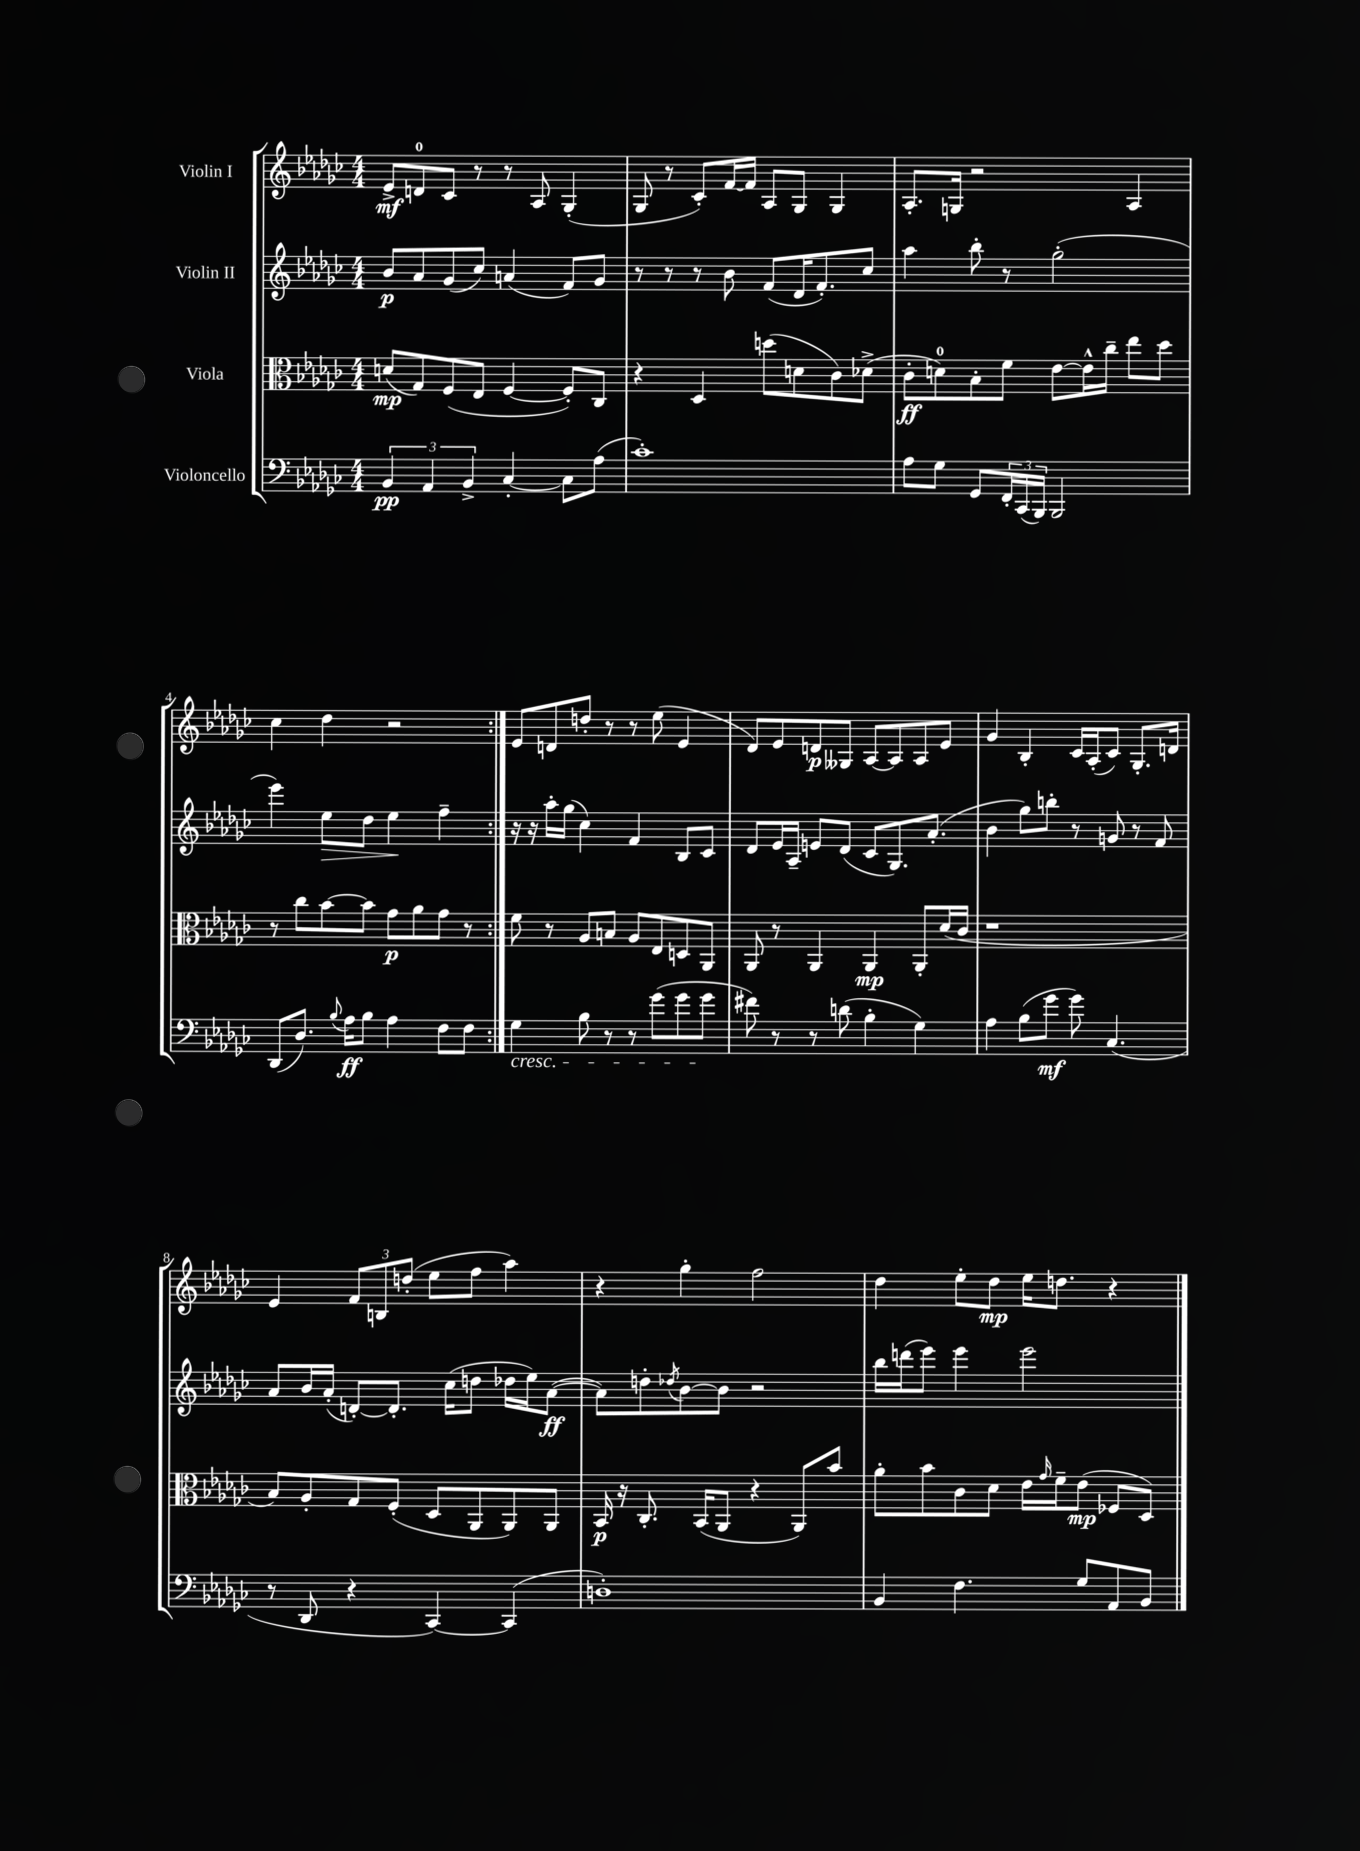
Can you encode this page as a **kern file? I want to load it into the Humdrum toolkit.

**kern	**dynam	**kern	**dynam	**kern	**dynam	**kern	**dynam
*part4	*part4	*part3	*part3	*part2	*part2	*part1	*part1
*staff4	*staff4	*staff3	*staff3	*staff2	*staff2	*staff1	*staff1
*I"Violoncello	*	*I"Viola	*	*I"Violin II	*	*I"Violin I	*
*clefF4	*	*clefC3	*	*clefG2	*	*clefG2	*
*k[b-e-a-d-g-c-]	*	*k[b-e-a-d-g-c-]	*	*k[b-e-a-d-g-c-]	*	*k[b-e-a-d-g-c-]	*
*M4/4	*	*M4/4	*	*M4/4	*	*M4/4	*
=1	=1	=1	=1	=1	=1	=1	=1
6BB-/	pp	(8dn/L	mp	8b-/L	p	8e-^/L	mf
.	.	8G-/)	.	8a-/	.	8dn/	.
6AA-/	.	.	.	.	.	.	.
.	.	(8F/	.	(8g-/	.	8c-/J	.
6BB-^/	.	.	.	.	.	.	.
.	.	8E-/J	.	8cc-/J)	.	8r	.
[4C-'/	.	[4F/	.	(4an/	.	8r	.
.	.	.	.	.	.	8A-/	.
8C-\L]	.	8F'/L])	.	8f/L)	.	(4G-'/	.
(8A-\J	.	8C-/J	.	8g-/J	.	.	.
=2	=2	=2	=2	=2	=2	=2	=2
1c-')	.	4r	.	8r	.	8G-/	.
.	.	.	.	8r	.	8r	.
.	.	4D-/	.	8r	.	8c-'/L)	.
.	.	.	.	8b-\	.	[16f/L	.
.	.	.	.	.	.	16f/JJ]	.
.	.	(8ddn\L	.	(8f/L	.	8A-/L	.
.	.	8dn\	.	16d-/K	.	8G-/J	.
.	.	.	.	8.f'/)	.	.	.
.	.	8c-\)	.	.	.	4G-/	.
.	.	(8d-X^\J	.	8cc-/J	.	.	.
=3	=3	=3	=3	=3	=3	=3	=3
8A-\L	.	8c-'\L	ff	4aa-\	.	8.A-'/L	.
8G-\J	.	8dn\)	.	.	.	.	.
.	.	.	.	.	.	16Gn/Jk	.
8GG-/L	.	8B-'\	.	8bb-'\	.	2r	.
24FF'/L	.	8f\J	.	8r	.	.	.
(24CC-/	.	.	.	.	.	.	.
24BBB-/JJ)	.	.	.	.	.	.	.
2BBB-/	.	[8e-\L	.	(2gg-'\	.	.	.
.	.	16e-^^\L]	.	.	.	.	.
.	.	16cc-~\JJ	.	.	.	.	.
.	.	8ee-\L	.	.	.	4A-/	.
.	.	8dd-\J	.	.	.	.	.
!!LO:LB:g=z
=4	=4	=4	=4	=4	=4	=4	=4
(8DD-/L	.	8r	.	4eee-\)	.	4cc-\	.
8.D-/J)	.	8cc-\L	.	.	.	.	.
!	!	!	!	!	!LO:HP:b	!	!
.	.	[8b-\	.	8ee-\L	>	4dd-\	.
8qqB-/	.	.	.	.	.	.	.
16A-\KL	ff	.	.	.	.	.	.
8B-\J	.	8b-\J]	.	8dd-\J	.	.	.
4A-\	.	8g-\L	p	4ee-\	.	2r	.
.	.	8a-\	.	.	.	.	.
8F\L	.	8g-\J	.	4ff~\	]	.	.
8F\J	.	8r	.	.	.	.	.
=5:|!	=5:|!	=5:|!	=5:|!	=5:|!	=5:|!	=5:|!	=5:|!
!LO:TX:b:i:t=cresc.	!	!	!	!	!	!	!
4G-\	.	8f\	.	16r	.	8e-/L	.
.	.	.	.	16r	.	.	.
.	.	8r	.	16aa-'\LL	.	8dn/	.
.	.	.	.	(16gg-\JJ	.	.	.
8B-\	.	8A-/L	.	4cc-\)	.	8ddn'/J	.
8r	.	8Bn/J	.	.	.	8r	.
8r	.	8A-/L	.	4f/	.	8r	.
(8g-\L	.	8E-/	.	.	.	(8ee-\	.
8g-\	.	8Dn/	.	8B-/L	.	4e-/	.
8g-\J	.	8AA-/J	.	8c-/J	.	.	.
=6	=6	=6	=6	=6	=6	=6	=6
8f#X\)	.	8AA-/	.	8d-/L	.	8d-/L)	.
8r	.	8r	.	16e-/L	.	8e-/	.
.	.	.	.	16A-~/JJ	.	.	.
8r	.	4AA-/	.	8en/L	.	8dn/	p
(8dn\	.	.	.	(8d-/J	.	8G--X/J	.
4B-'\	.	4AA-/	mp	8c-/L	.	[8A-/L	.
.	.	.	.	8.G-/)	.	8A-/]	.
4G-\)	.	8AA-'/L	.	.	.	8A-/	.
.	.	.	.	(8.a-'/J	.	.	.
.	.	(16d-/L	.	.	.	8e-/J	.
.	.	16c-/JJ	.	.	.	.	.
=7	=7	=7	=7	=7	=7	=7	=7
4A-\	.	1r	.	4b-\	.	4g-/	.
(8B-\L	.	.	.	8gg-\L)	.	4B-'/	.
8g-\J	mf	.	.	8bbn'\J	.	.	.
8g-\)	.	.	.	8r	.	16c-/LL	.
.	.	.	.	.	.	(16A-'/J	.
(4.C-/	.	.	.	8gn/	.	8c-/J)	.
.	.	.	.	8r	.	8.G-'/L	.
.	.	.	.	8f/	.	.	.
.	.	.	.	.	.	16dn/Jk	.
!!LO:LB:g=z
=8	=8	=8	=8	=8	=8	=8	=8
8r	.	8B-/L)	.	8a-/L	.	4e-/	.
8DD-/	.	8A-'/	.	16b-/L	.	.	.
.	.	.	.	(16a-'/JJ	.	.	.
4r	.	8G-/	.	[8dn'/L)	.	12f/L	.
.	.	.	.	.	.	12Bn/	.
.	.	(8F'/J	.	8.d'/J]	.	.	.
.	.	.	.	.	.	(12ddn'/J	.
[4CC-/)	.	8D-/L	.	.	.	8ee-\L	.
.	.	.	.	(16cc-\KL	.	.	.
.	.	8AA-/	.	8ddn\J	.	8ff\J	.
(4CC-/]	.	8AA-/)	.	16dd-X\LL	.	4aa-\)	.
.	.	.	.	16ee-\J)	.	.	.
.	.	8AA-/J	.	([8a-\J	ff	.	.
=9	=9	=9	=9	=9	=9	=9	=9
1Dn')	.	16BB-/	p	8a-\L])	.	4r	.
.	.	16r	.	.	.	.	.
.	.	8.C-'/	.	8ddn'\	.	.	.
.	.	.	.	8qdd-X/	.	.	.
.	.	.	.	[8b-\	.	4gg-'\	.
.	.	(16BB-/KL	.	.	.	.	.
.	.	8AA-/J	.	8b-\J]	.	.	.
.	.	4r	.	2r	.	2ff\	.
.	.	8AA-/L)	.	.	.	.	.
.	.	8b-/J	.	.	.	.	.
=10	=10	=10	=10	=10	=10	=10	=10
4BB-/	.	8a-'\L	.	16bb-\LL	.	4dd-\	.
.	.	.	.	(16dddn\J	.	.	.
.	.	8b-\	.	8eee-\J)	.	.	.
4.F\	.	8c-\	.	4eee-\	.	8ee-'\L	.
.	.	8d-\J	.	.	.	8dd-\J	mp
.	.	16e-\LL	.	2eee-\	.	16ee-\KL	.
.	.	16qqg-/	.	.	.	.	.
.	.	16f~\J	.	.	.	8.ddn\J	.
8G-/L	.	(8e-\J	mp	.	.	.	.
8AA-/	.	8F-X/L	.	.	.	4r	.
8BB-/J	.	8D-/J)	.	.	.	.	.
==	==	==	==	==	==	==	==
*-	*-	*-	*-	*-	*-	*-	*-
